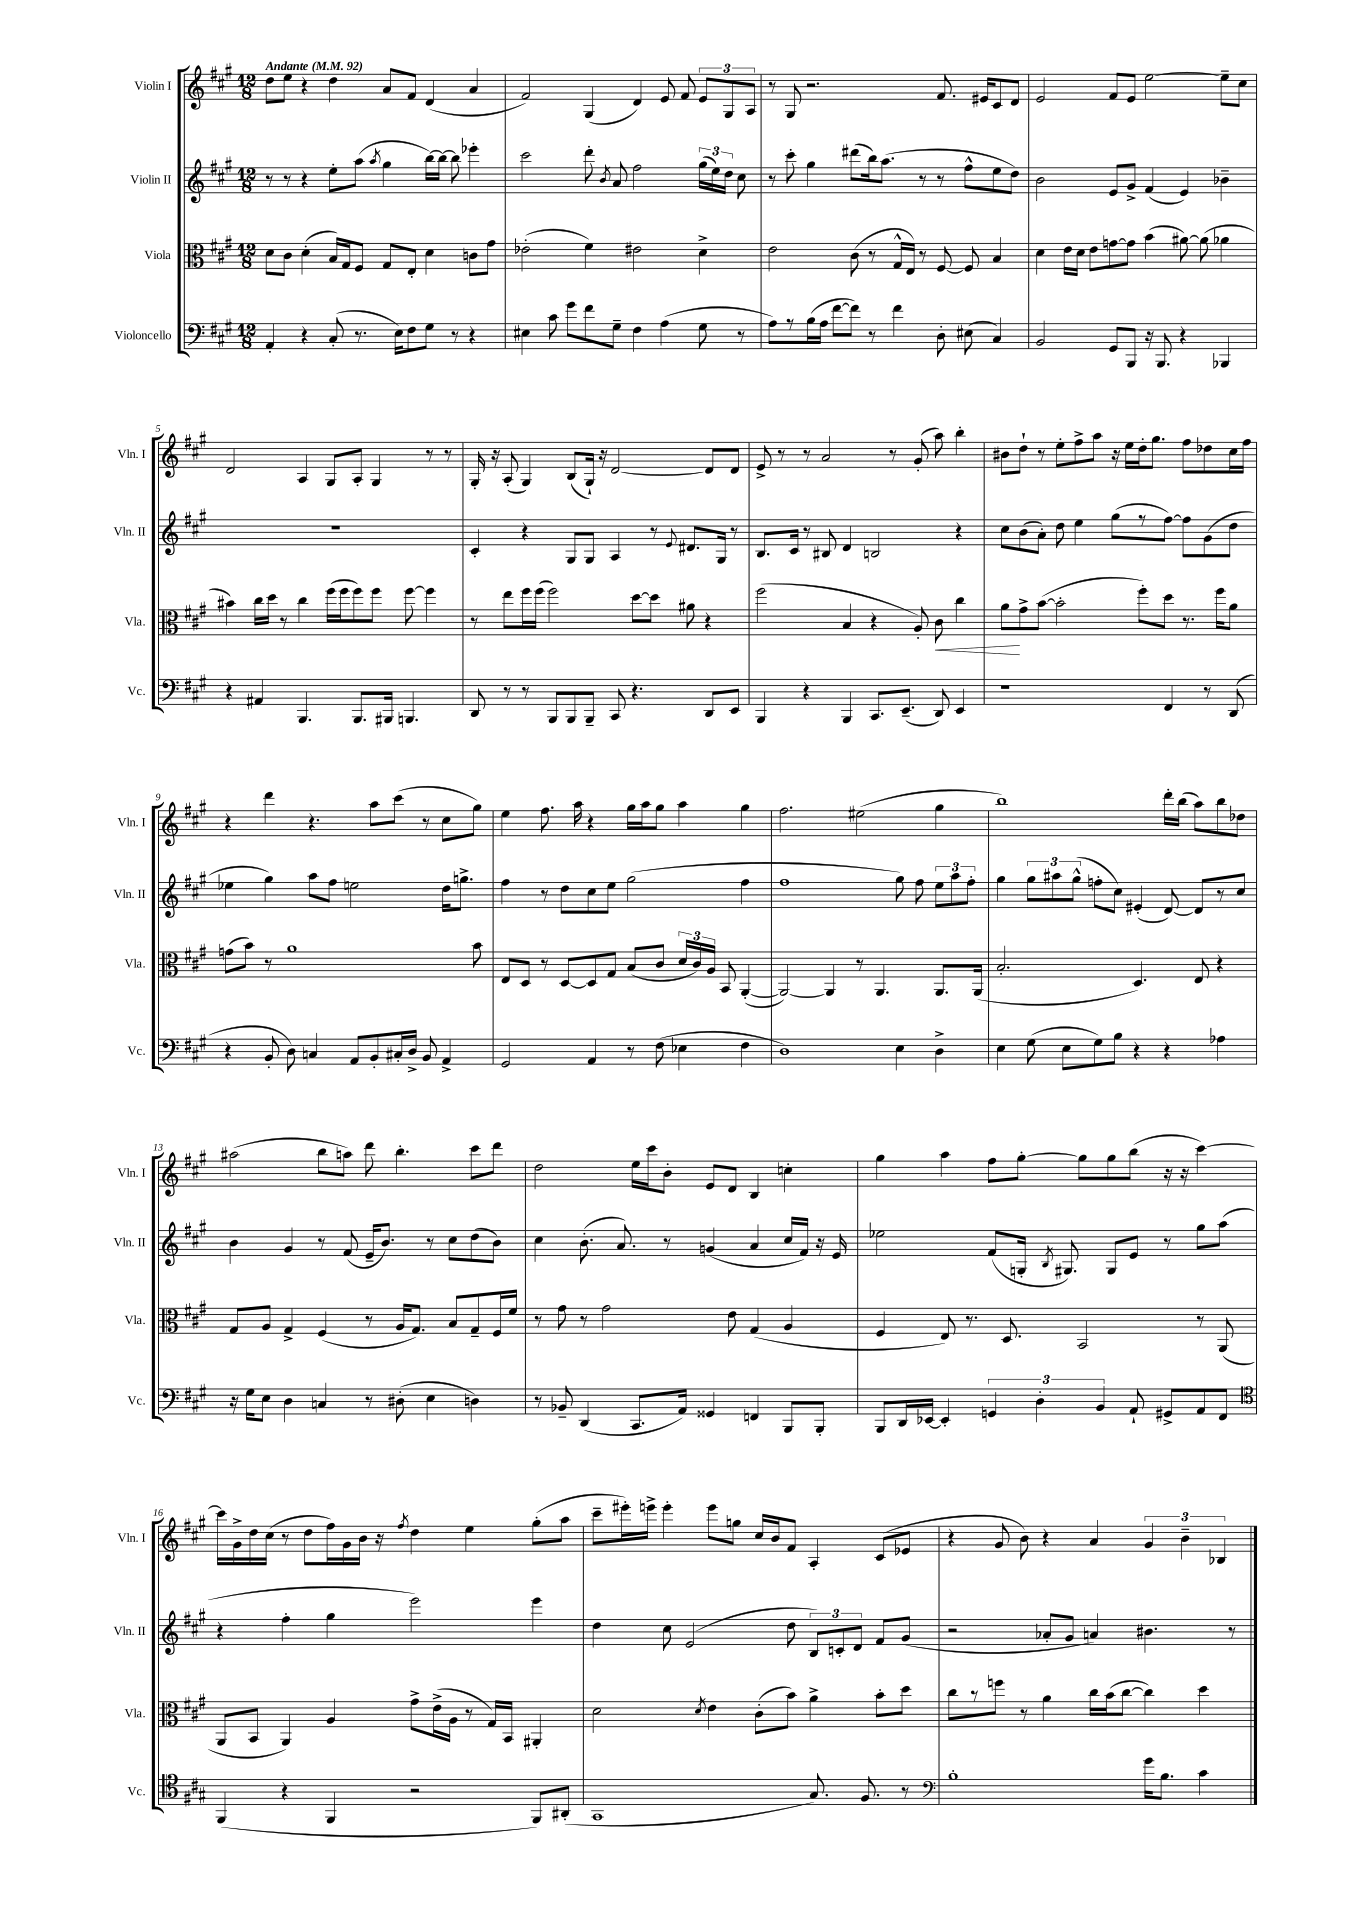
<<
\new StaffGroup <<
\new Staff = "s0" \with { instrumentName = "Violin I" shortInstrumentName = "Vln. I" } {
    \clef treble \key a \major \numericTimeSignature \time 12/8 \tempo "Andante" 4 = 92
    \autoBeamOff d''8[ e''8] r4 d''4 a'8[ fis'8] d'4( a'4 |
    fis'2) gis4( d'4) e'8 fis'8 \tuplet 3/2 { e'8[ gis8 a8] } |
    r8 gis8 r2. fis'8. eis'16[ cis'8 d'8] |
    e'2 fis'8[ e'8] e''2~ e''8[-- cis''8] |
    d'2 a4 gis8[ a8]-. gis4 r8 r8 |
    gis16-. r16 a8-.( gis4) b8[( gis16]-!) r16 d'2~ d'8[ d'8] |
    e'8-> r8 r8 a'2 r8 gis'8-.( a''8) b''4-. |
    bis'8[ d''8]-! r8 e''8[-. fis''8-> a''8] r16 e''16[ d''16-. gis''8.] fis''8[ des''8 cis''16 fis''16] |
    r4 d'''4 r4. a''8[ cis'''8]( r8 cis''8[ gis''8]) |
    e''4 fis''8. a''16 r4 gis''16[ a''16 gis''8] a''4 gis''4 |
    fis''2. eis''2( gis''4 |
    b''1) d'''16[-. b''16]( a''8[) b''8 des''8] |
    ais''2( b''8[ a''8]) d'''8 b''4.-. cis'''8[ d'''8] |
    d''2 e''16[ cis'''16 b'8]-. e'8[ d'8] b4 c''4-. |
    gis''4 a''4 fis''8[ gis''8]~-. gis''8[ gis''8 b''8]( r16 r16 cis'''4~) |
    cis'''16[ gis'16-> d''16 cis''16]( r8 d''8[ fis''16) gis'16 b'16] r16 \acciaccatura { fis''8 } d''4 e''4 gis''8[-.( a''8] |
    cis'''8[-- eis'''16-.) e'''16]-> e'''4-. e'''8[ g''8] cis''16[ b'16 fis'8] a4-. cis'8[( ees'8] |
    r4 gis'8 b'8) r4 a'4 \tuplet 3/2 { gis'4 b'4-- bes4 } \bar "|." |
}
\new Staff = "s1" \with { instrumentName = "Violin II" shortInstrumentName = "Vln. II" } {
    \clef treble \key a \major \numericTimeSignature \time 12/8
    \autoBeamOff r8 r8 r4 e''8[-. a''8]( \acciaccatura { a''8 } gis''4 b''16[~) b''16]~ b''8 ees'''4-. |
    cis'''2 d'''8-. \acciaccatura { b'8 } a'8 fis''2 \tuplet 3/2 { gis''16[( e''16) d''16] } cis''8 |
    r8 cis'''8-. gis''4 dis'''8[( b''16) a''8.]( r8 r8 fis''8[-^ e''8 d''8]) |
    b'2 e'8[ gis'8]-> fis'4( e'4) bes'4-- |
    R1. |
    cis'4-. r4 gis8[ gis8] a4 r8 \appoggiatura { e'8 } dis'8.[ gis16] r8 |
    b8.[ cis'16] r8 bis8 d'4 b2 r4 |
    cis''8[ b'8( a'8]-.) d''8 e''4 gis''8[( r8 fis''8]~) fis''8[ gis'8( d''8] |
    ees''4 gis''4) a''8[ fis''8] e''2 d''16[ g''8.]-> |
    fis''4 r8 d''8[ cis''8 e''8] gis''2( fis''4 |
    fis''1 gis''8) fis''8 \tuplet 3/2 { e''8[ a''8 fis''8]-. } |
    gis''4 \tuplet 3/2 { gis''8[ ais''8 gis''8]-^( } f''8[-. cis''8]) eis'4-.( d'8~) d'8[ r8 cis''8] |
    b'4 gis'4 r8 fis'8( e'16[-- b'8.]) r8 cis''8[ d''8( b'8]) |
    cis''4 b'8.-.( a'8.) r8 g'4( a'4 cis''16[ fis'16]) r16 e'16 |
    ees''2 fis'8[( g16]-. \acciaccatura { b8 } gis8.) gis8[ e'8] r8 gis''8[ a''8]( |
    r4 fis''4-. gis''4 e'''2) e'''4 |
    d''4 cis''8 e'2( d''8 \tuplet 3/2 { b8[) c'8-. d'8] } fis'8[ gis'8]( |
    r2 aes'8[-. gis'8] a'4) bis'4. r8 \bar "|." |
}
\new Staff = "s2" \with { instrumentName = "Viola" shortInstrumentName = "Vla." } {
    \clef alto \key a \major \numericTimeSignature \time 12/8
    \autoBeamOff d'8[ cis'8] d'4-.( b16[) gis16 fis8] gis8[ e8]-. d'4 c'8[ gis'8] |
    ees'2-.( fis'4) eis'2 d'4-> |
    e'2 cis'8( r8 gis16[-^ e16]) r8 fis8~ fis8 b4 |
    d'4 e'16[ d'16] e'8[ g'8~ g'8] b'4( ais'8~) ais'8( aes'4 |
    bis'4) cis''16[ d''16] r8 cis''4 fis''16[( fis''16 fis''8) fis''8] fis''8~ fis''4 |
    r8 e''8[ fis''16 fis''16]( fis''2) d''8[~ d''8] ais'8 r4 |
    fis''2( b4 r4 a8-.) cis'8\< cis''4 |
    a'8[\! gis'8-> b'8]~( b'2-. fis''8[-.) d''8] r8. fis''16[ a'8] |
    g'8[( b'8]) r8 a'1 b'8 |
    e8[ d8] r8 d8[~ d8 gis8] b8[( cis'8] \tuplet 3/2 { d'16[ cis'16) a16] } b,8 a,4~-.( |
    a,2~) a,4 r8 a,4. a,8.[ a,16]( |
    b2.-. d4.) e8 r4 |
    gis8[ a8] gis4-> fis4( r8 a16[ gis8.]) b8[ gis8-- fis16 fis'16] |
    r8 gis'8 r8 gis'2 e'8 gis4( a4 |
    fis4 e8) r8. d8. b,2 r8 a,8( |
    a,8[ b,8] a,4) a4 gis'8[-> e'16->( a16] r8 gis16[) b,16] ais,4-. |
    d'2 \acciaccatura { d'8 } e'4 cis'8[-.( b'8]) a'4-> b'8[-. d''8] |
    cis''8[ r8 f''8] r8 a'4 cis''16[ b'16( cis''8]~ cis''4) d''4 \bar "|." |
}
\new Staff = "s3" \with { instrumentName = "Violoncello" shortInstrumentName = "Vc." } {
    \clef bass \key a \major \numericTimeSignature \time 12/8
    \autoBeamOff a,4-. r4 cis8-.( r8. e16[) fis8 gis8] r8 r4 |
    eis4 cis'8 gis'8[ fis'8 gis8]-- fis4 a4( gis8 r8 |
    a8[) r8 b16( a16] fis'8[~ fis'8]) r8 fis'4 d8-. eis8( cis4) |
    b,2 gis,8[ b,,8] r16 b,,8. r4 bes,,4 |
    r4 ais,4 b,,4. b,,8.[ bis,,16] b,,4. |
    d,8 r8 r8 b,,8[ b,,8 b,,8]-- cis,8 r4. d,8[ e,8] |
    b,,4 r4 b,,4 cis,8.[ e,8.]--( d,8) e,4 |
    r1 fis,4 r8 d,8( |
    r4 b,8-. d8) c4 a,8[ b,8-. cis16-. d16]-> b,8 a,4-> |
    gis,2 a,4 r8 fis8( ees4 fis4 |
    d1) e4 d4-> |
    e4 gis8( e8[ gis8) b8] r4 r4 aes4 |
    r16 gis16[ e8] d4 c4 r8 dis8-.( e4 d4) |
    r8 bes,8-- d,4( cis,8.[ a,16]) gisis,4 f,4 b,,8[ b,,8]-. |
    b,,8[ d,16 ees,16]~ ees,4-. \tuplet 3/2 { g,4 d4-. b,4 } a,8-! gis,8[-> a,8 fis,8] |
    \clef tenor fis,4( r4 fis,4 r2 fis,8[) ais,8]-.( |
    gis,1 gis8.) fis8. r8 |
    \clef bass b1-. gis'16[ b8.] cis'4 \bar "|." |
}
>>
>>
